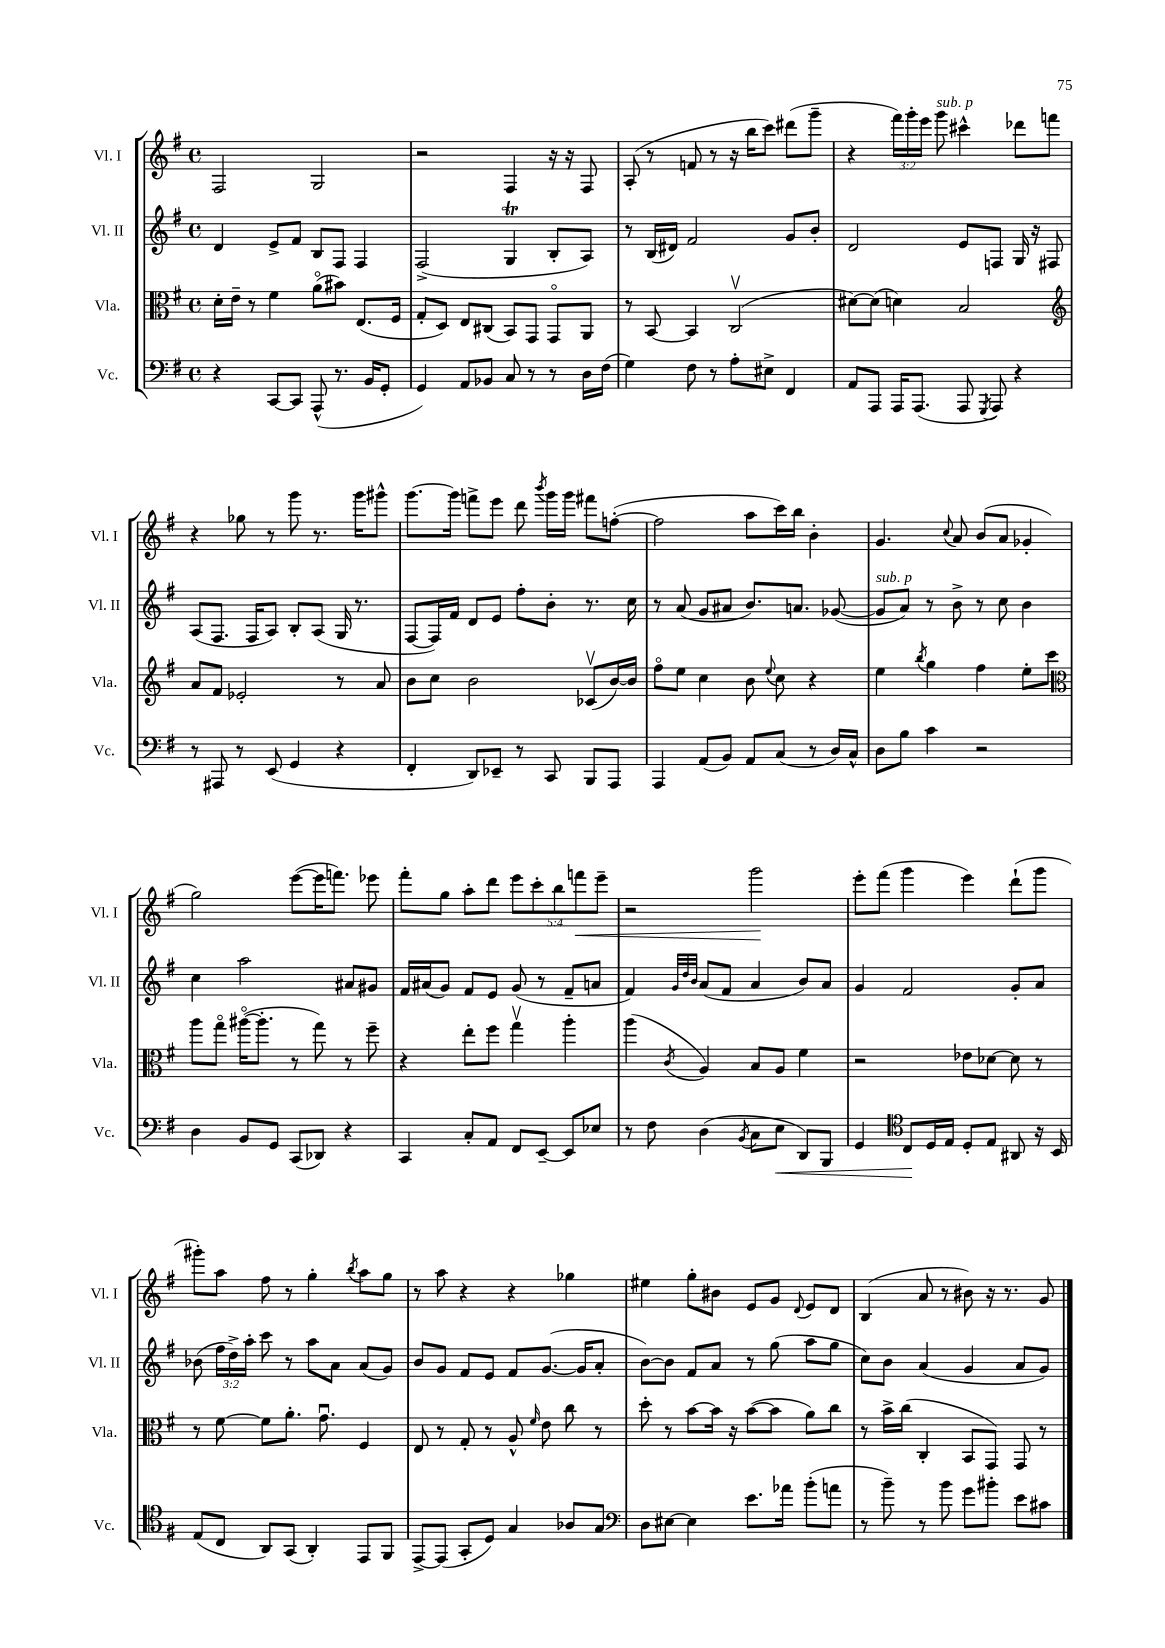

**kern	**kern	**kern	**kern
*staff4	*staff3	*staff2	*staff1
*clefF4	*clefC3	*clefG2	*clefG2
*k[f#]	*k[f#]	*k[f#]	*k[f#]
*M4/4	*M4/4	*M4/4	*M4/4
*met(c)	*met(c)	*met(c)	*met(c)
4r	16d'	4d	2F#
.	16e~	.	.
.	8r	.	.
[8CC	4f#	8e^	.
8CC]	.	8f#	.
(8AAA^^	(8ao	8B	2G
8.r	8b#)	8F#	.
.	(8.E	4F#	.
16BB	.	.	.
8GG'	.	.	.
.	16F#	.	.
=	=	=	=
4GG)	8G'	(2F#^	2r
.	8D)	.	.
8AA	8E	.	.
8BB-	(8C#	.	.
8C	8BB)	4G	4F#
8r	8GG	.	.
8r	8GGo	8B'	16r
.	.	.	16r
16D	8AA	8A)	8F#
(16F#	.	.	.
=	=	=	=
4G)	8r	8r	(8A'
.	[8BB	(16B	8r
.	.	16d#)	.
8F#	4BB]	2f#	8f
8r	.	.	8r
8A'	(2Cv	.	16r
.	.	.	16bb
8E#^	.	.	8ccc)
4FF#	.	8g	(8ddd#
.	.	8b'	8ggg~
=	=	=	=
8AA	[8d#)	2d	4r
8AAA	(8d#]	.	.
16AAA	4d)	.	24fff#)
.	.	.	24ggg'
(8.AAA	.	.	.
.	.	.	24eee
.	.	.	8ggg
8AAA	2B	8e	4ccc#^^
8qGGG	.	.	.
8AAA)	.	8F	.
4r	.	16G	8ddd-
.	.	16r	.
.	.	8F#	8fff
=	=	=	=
*	*clefG2	*	*
8r	8a	(8A	4r
8AAA#	8f#	8.F#	.
8r	2e-'	.	8gg-
.	.	16F#	.
(8EE	.	8A)	8r
4GG	.	8B'	8ggg
.	.	(8A	8.r
4r	8r	16G	.
.	.	8.r	16ggg
.	8a	.	8ggg#^^
=	=	=	=
4FF#'	8b	[8F#	[8.ggg
.	8cc	16F#])	.
.	.	16f#	16ggg]
8DD)	2b	8d	8fff^
8EE-~	.	8e	8eee
8r	.	8ff#'	8ddd
.	.	.	8qbbb
8CC	.	8b'	16ggg
.	.	.	16ggg
8BBB	(8c-v	8.r	8fff#
8AAA	[16b)	.	([8ff'
.	16b]	16cc	.
=	=	=	=
4AAA	8ff#o	8r	2ff]
.	8ee	(8a	.
(8AA	4cc	8g	.
8BB)	.	8a#	.
8AA	8b	8.b)	8aa
.	8qqee	.	.
(8C	8cc	.	16ccc)
.	.	8.a	16bb
8r	4r	.	4b'
16D)	.	([8g-	.
16C^^	.	.	.
=	=	=	=
8D	4ee	8g-]	4.g
8B	.	8a)	.
.	8qbb	.	.
4c	4gg	8r	.
.	.	.	8qqcc
.	.	8b^	8a
2r	4ff#	8r	(8b
.	.	8cc	8a
.	8ee'	4b	4g-'
.	8ccc	.	.
=	=	=	=
*	*clefC3	*	*
4D	8aa	4cc	2gg)
.	8ggo	.	.
8BB	([16aa#o	2aa	.
.	8.aa#']	.	.
8GG	.	.	.
(8CC	8r	.	([8eee
8DD-)	8gg)	.	16eee]
.	.	.	8.fff)
4r	8r	8a#	.
.	8ff#~	8g#	8eee-
=	=	=	=
4CC	4r	16f#	8fff#'
.	.	(16a#	.
.	.	8g)	8gg
8C'	8ee'	8f#	8aa'
8AA	8ff#	8e	8ddd
8FF#	4ggv	(8g	10eee
.	.	.	10ccc'
[8EE~	.	8r	.
.	.	.	10bb
8EE]	4aa'	8f#~	.
.	.	.	10fff
8E-	.	8a	.
.	.	.	10eee~
=	=	=	=
8r	(4aa	4f#)	2r
8F#	.	.	.
.	.	32qqg	.
.	.	32qqdd	.
.	8qc	32qqb	.
(4D	4A)	(8a	.
.	.	8f#	.
8qBB	.	.	.
8C	8B	4a	2ggg
8E	8A	.	.
8DD)	4f#	8b)	.
8BBB	.	8a	.
=	=	=	=
4GG	2r	4g	8eee'
.	.	.	(8fff#
*clefC4	*	*	*
8C	.	2f#	4ggg
16D	.	.	.
16E	.	.	.
8D'	8e-	.	4eee)
8E	[8d-	.	.
8AA#	8d-]	8g'	(8ddd`
16r	8r	8a	8ggg
16BB	.	.	.
=	=	=	=
(8E	8r	(8b-	8ggg#')
8C	[8f#	24ff#	8aa
.	.	24dd^)	.
.	.	24aa'	.
8AA)	8f#]	8ccc	8ff#
(8GG	8.a'	8r	8r
4AA')	.	8aa	4gg'
.	8.gu	.	.
.	.	8a	.
.	.	.	8qbb
8EE	4F#	(8a	8aa
8FF#	.	8g)	8gg
=	=	=	=
[8EE^	8E	8b	8r
(8EE]	8r	8g	8aa
8GG'	8G'	8f#	4r
8D)	8r	8e	.
4G	8A^^	8f#	4r
.	16qqf#	.	.
.	8e	([8.g	.
8A-	8cc	.	4gg-
.	.	16g]	.
8G	8r	8a'	.
=	=	=	=
*clefF4	*	*	*
8D	8dd'	[8b)	4ee#
[8E#	8r	8b]	.
4E#]	[8b	8f#	8gg'
.	16b]	8a	8b#
.	16r	.	.
8.e	([8b	8r	8e
.	8b]	(8gg	8g
16a-	.	.	.
.	.	.	8qqd
(8b'	8a)	8aa	8e
8a	8cc	8gg	8d
=	=	=	=
8r	8r	8cc)	(4B
8b~)	16b^	8b	.
.	(16cc	.	.
8r	4C'	(4a	8a
8b	.	.	8r
8g	8BB	4g	8b#)
8b#'	8GG)	.	16r
.	.	.	8.r
8e	8GG	8a	.
8c#	8r	8g)	8g
==	==	==	==
*-	*-	*-	*-
